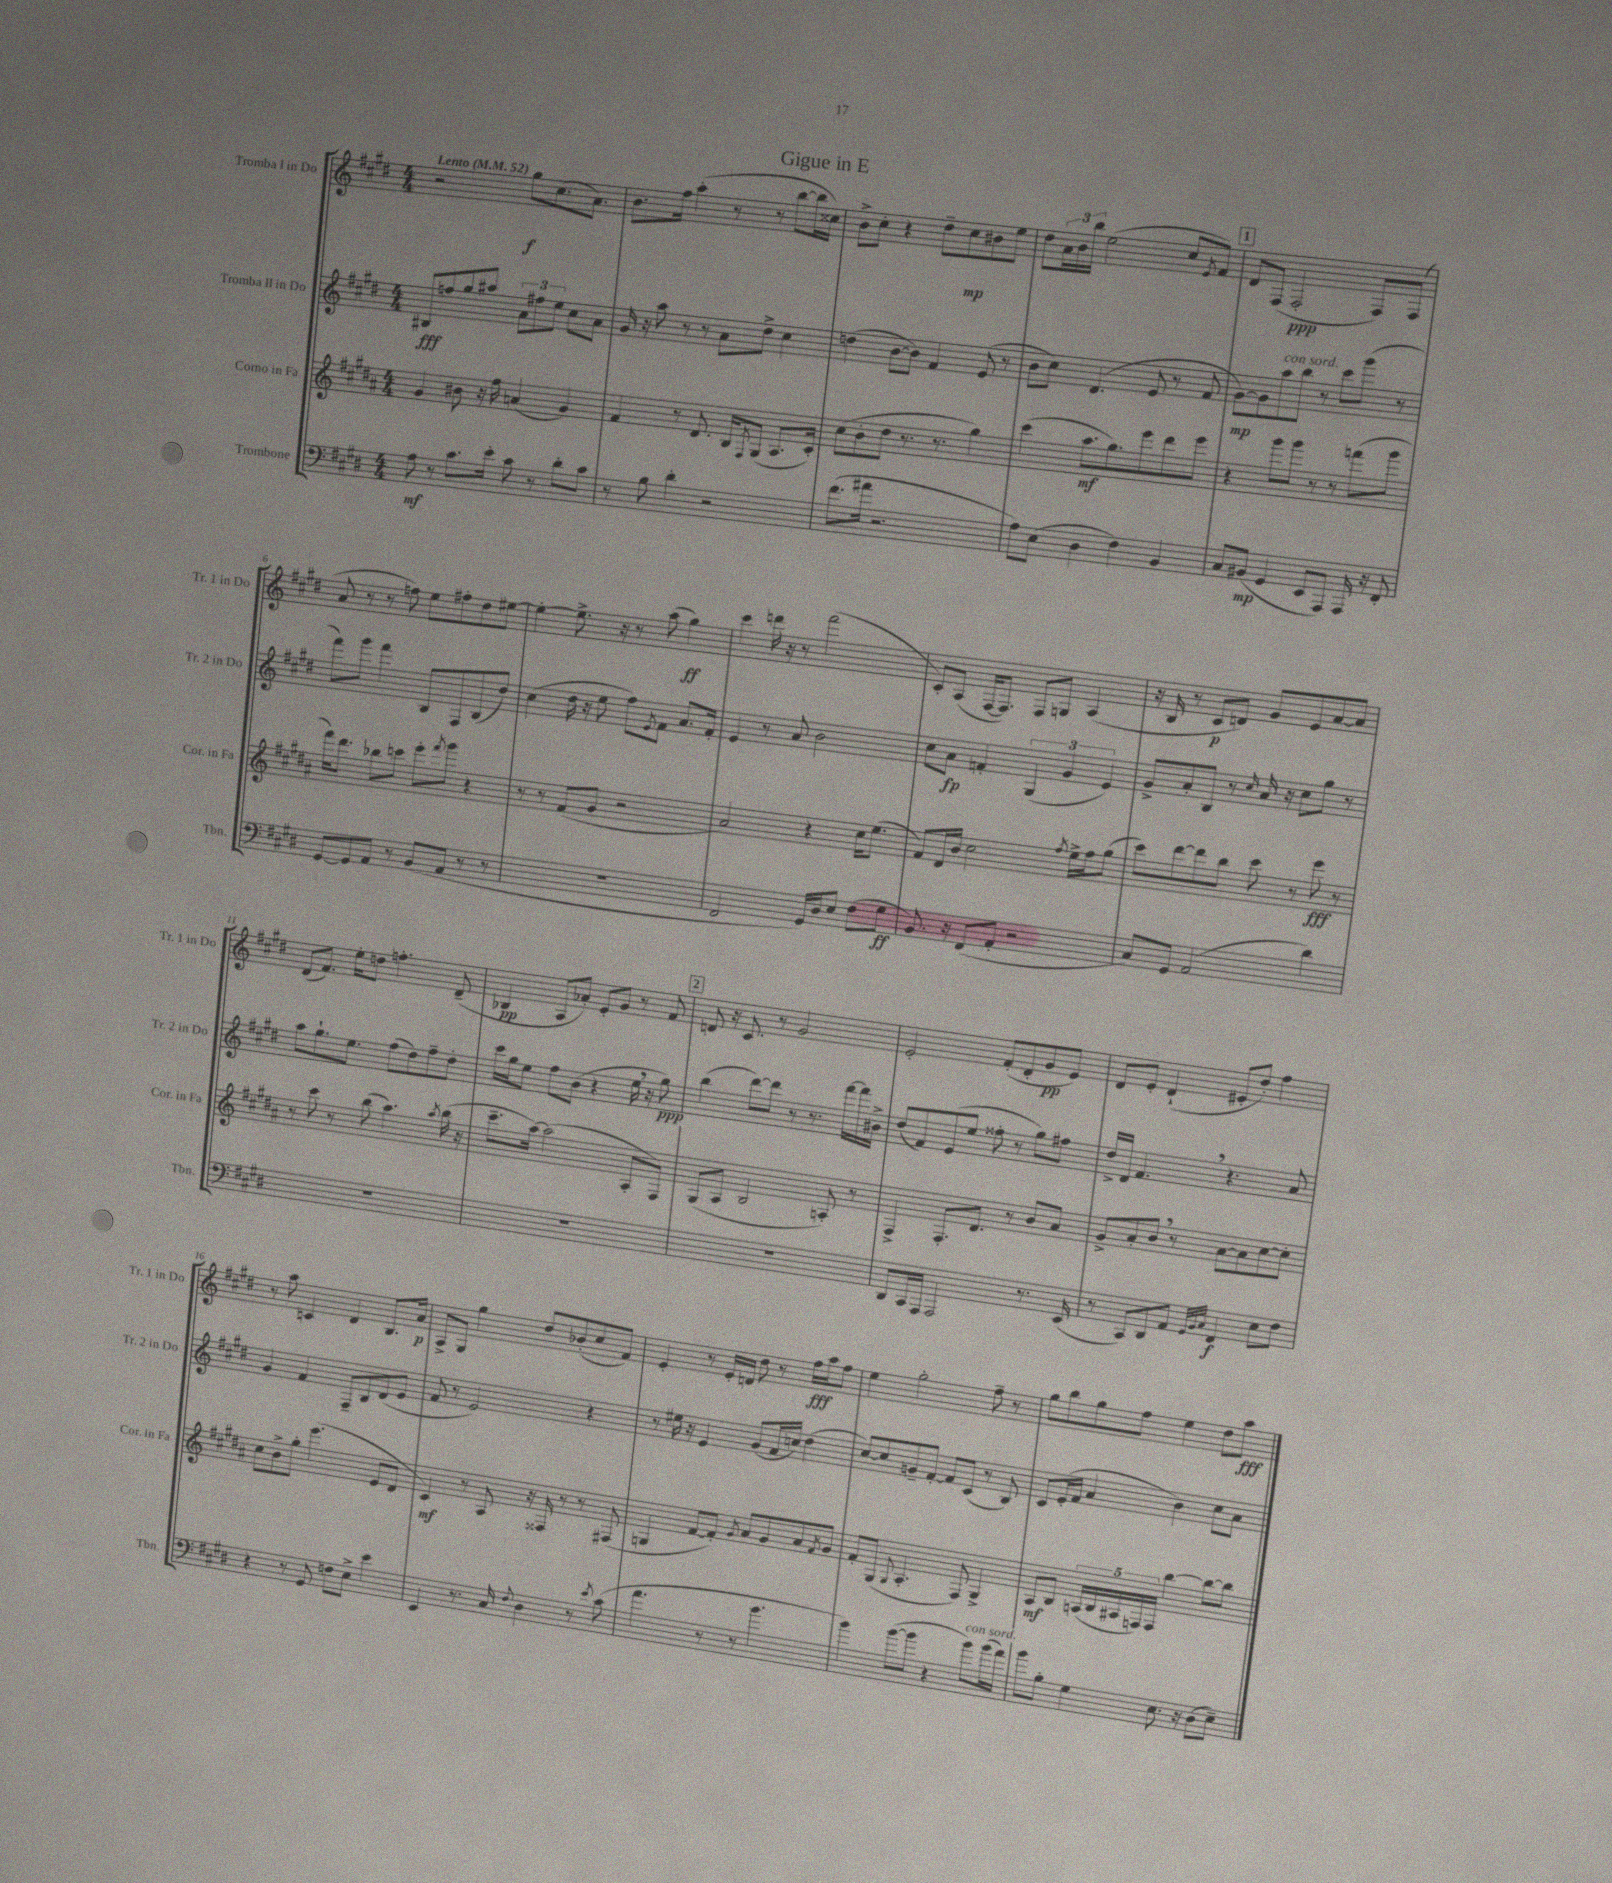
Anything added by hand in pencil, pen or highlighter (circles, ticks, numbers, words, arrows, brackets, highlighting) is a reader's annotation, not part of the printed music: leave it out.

**kern	**dynam	**kern	**dynam	**kern	**dynam	**kern	**dynam
*part4	*part4	*part3	*part3	*part2	*part2	*part1	*part1
*staff4	*staff4	*staff3	*staff3	*staff2	*staff2	*staff1	*staff1
*I"Trombone	*	*I"Corno in Fa	*	*I"Tromba II in Do	*	*I"Tromba I in Do	*
*I'Tbn.	*	*I'Cor. in Fa	*	*I'Tr. 2 in Do	*	*I'Tr. 1 in Do	*
*clefF4	*	*clefG2	*	*clefG2	*	*clefG2	*
*k[f#c#g#d#]	*	*k[f#c#g#d#a#]	*	*k[f#c#g#d#]	*	*k[f#c#g#d#]	*
*M4/4	*	*M4/4	*	*M4/4	*	*M4/4	*
*MM52	*	*MM52	*	*MM52	*	*MM52	*
=1	=1	=1	=1	=1	=1	=1	=1
!	!	!	!	!	!	!LO:TX:a:B:t=Lento	!
8A\	mf	4g#/	.	8B#X/L	fff	2r	.
8r	.	.	.	8ffn/	.	.	.
8.c#\L	.	8b#X\	.	8gg#/	.	.	.
.	.	16r	.	8aa#X/J	.	.	.
16e'\Jk	.	16ff#\	.	.	.	.	.
8c#\	.	(4an/	.	12a\L	.	8gg#\L	f
.	.	.	.	12ff#X\	.	.	.
8r	.	.	.	.	.	(8.cc#\	.
.	.	.	.	12ee\J	.	.	.
8d#'\L	.	4g#/)	.	8cc#\L	.	.	.
.	.	.	.	.	.	8.a\J)	.
8c#\J	.	.	.	8a\J	.	.	.
=2	=2	=2	=2	=2	=2	=2	=2
8r	.	4f#/	.	16g#/	.	8.b\L	.
.	.	.	.	16r	.	.	.
8B\	.	.	.	8aa\	.	.	.
.	.	.	.	.	.	16ff#\Jk	.
4d#'\	.	8r	.	8r	.	(4aa'\	.
.	.	8.d#/	.	8r	.	.	.
2r	.	.	.	8a\L	.	8r	.
.	.	16B/KL	.	.	.	.	.
.	.	8qF#/	.	.	.	.	.
.	.	(8G#/J	.	8dd#^\J	.	8r	.
.	.	8.A#/L	.	4cc#\	.	[8bb\L	.
.	.	.	.	.	.	16bb\L]	.
.	.	16c#'/Jk)	.	.	.	16cc##X\JJ)	.
=3	=3	=3	=3	=3	=3	=3	=3
(8.f#\L	.	(8cc#\L	.	(4ddn\	.	8b^\L	.
.	.	8b'\	.	.	.	8cc#'\J	.
16a#X\Jk	.	.	.	.	.	.	.
2.r	.	8dd#\J	.	[8b\L	.	4r	.
.	.	8.r	.	8b\J])	.	.	.
.	.	.	.	4f#/	.	8dd#~\L	.
.	.	8.r	.	.	.	.	.
.	.	.	.	.	.	8cc#\	mp
.	.	4gg#\)	.	(8e/	.	8b#X\	.
.	.	.	.	8r	.	8ee\J	.
=4	=4	=4	=4	=4	=4	=4	=4
8A\L)	.	(4ccc#\	.	8b\L	.	8dd#\L	.
(8E\J	.	.	.	8cc#\J)	.	24a\L	.
.	.	.	.	.	.	24b\	.
.	.	.	.	.	.	24bb\JJ	.
4D#\	.	8.aa#\L	mf	(4.d#/	.	(2ee\	.
.	.	8.gg#\)	.	.	.	.	.
4F#\)	.	.	.	.	.	.	.
.	.	8eee\	.	8e/	.	.	.
4BB/	.	8ddd#\	.	8r	.	8cc#/L	.
.	.	.	.	.	.	8qe/	.
.	.	8eee\J	.	8f#/	.	8f#/J)	.
!!LO:REH:place=s1:t=1
=5	=5	=5	=5	=5	=5	=5	=5
8C#/L	.	4r	.	[8g#\L)	mp	8d#/L	.
(8BB#X/J	mp	.	.	8g#\]	.	(8F#/J	.
!	!	!	!	!LO:TX:a:i:t=con sord.	!	!	!
4GG#/	.	8ggg#\L	.	8aa\	.	2F#'/	ppp
.	.	8ggg#\J	.	8bb\J	.	.	.
8EE/L	.	8r	.	8r	.	.	.
8AAA/J)	.	8r	.	8ccc#\L	.	.	.
16AAA/	.	(8fffn\L	.	(8ggg#\J	.	8F#/L)	.
16r	.	.	.	.	.	.	.
8FF#'/	.	8ggg#\J	.	8r	.	(8F#/J	.
!!LO:LB:g=z
=6	=6	=6	=6	=6	=6	=6	=6
[8GG#/L	.	16fff#\KL)	.	8fff#\L)	.	8a/	.
.	.	8.ddd#\J	.	.	.	.	.
8GG#/]	.	.	.	8ggg#\J	.	8r	.
8AA/J	.	8bb-X\L	.	4fff#\	.	8r	.
8r	.	8cccn\J	.	.	.	8ffn\)	.
(8BB/L	.	8eee'\L	.	8B/L	.	8ee\L	.
.	.	8qfff#/	.	.	.	.	.
8AA/J	.	8ggg#\J	.	8F#/	.	8ff#X'\	.
8r	.	4r	.	(8B/	.	8dd#\	.
8r	.	.	.	8dd#/J)	.	[8ee#X\J	.
=7	=7	=7	=7	=7	=7	=7	=7
1r	.	8r	.	(4cc#\	.	4ee#'\_	.
.	.	8r	.	.	.	.	.
.	.	(8f#/L	.	16dd#\	.	8.ee#^\]	.
.	.	.	.	16r	.	.	.
.	.	8g#/J	.	8ee\	.	.	.
.	.	.	.	.	.	16r	.
.	.	2r	.	8ff#\L)	.	8r	.
.	.	.	.	8qe/	.	.	.
.	.	.	.	8f#\J	.	(8aa\	.
.	.	.	.	8.a/L	.	4gg#\)	ff
.	.	.	.	16f#'/Jk	.	.	.
=8	=8	=8	=8	=8	=8	=8	=8
2FF#/	.	2a#/)	.	4e/	.	4ccc#\	.
.	.	.	.	8r	.	16dddn\	.
.	.	.	.	.	.	16r	.
.	.	.	.	8a/	.	8r	.
16GG#/LL)	.	4r	.	2b\	.	(2fff#\	.
16D#/J	.	.	.	.	.	.	.
8E/J	.	.	.	.	.	.	.
(8F#\L	.	16cc#\KL	.	.	.	.	.
.	.	(8.ee\J	.	.	.	.	.
8G#\J	ff	.	.	.	.	.	.
=9	=9	=9	=9	=9	=9	=9	=9
8.BB/)	.	8f#/L)	.	8cc#\L	.	8c#'/L)	.
.	.	16d#/L	.	8a\J	fp	(8A/J	.
16r	.	16b/JJ	.	.	.	.	.
(8FF#/L	.	2cc#\	.	4fn'/	.	[16F#/KL	.
.	.	.	.	.	.	8.F#/J])	.
8AA'/J	.	.	.	.	.	.	.
2r	.	.	.	(6G#/	.	8F#/L	.
.	.	.	.	.	.	8Gn/J	.
.	.	.	.	6g#/	.	.	.
.	.	8qff#/	.	.	.	.	.
.	.	16ee^\LL	.	.	.	(4A/	.
.	.	16ff#\J	.	.	.	.	.
.	.	.	.	6e/)	.	.	.
.	.	(8gg#\J	.	.	.	.	.
=10	=10	=10	=10	=10	=10	=10	=10
8C#/L)	.	8ccc#\L)	.	8g#^/L	.	16r	.
.	.	.	.	.	.	16B/	.
8GG#/J	.	[8ddd#\	.	8a'/	.	8r	.
(2AA/	.	8ddd#\]	.	8B/J	.	8c#/L	p
.	.	8bb\J	.	8r	.	8dn/J)	.
.	.	.	.	16qqcc#/	.	.	.
.	.	8ccc#\	.	16a/	.	8g#/L	.
.	.	.	.	16r	.	.	.
.	.	8r	.	8cc#\L	.	8e/	.
4d#\)	.	8eee\	fff	8gg#\J	.	[8a/	.
.	.	8r	.	8r	.	8a/J]	.
!!LO:LB:g=z
=11	=11	=11	=11	=11	=11	=11	=11
1r	.	8r	.	8aa\L	.	(8d#/L	.
.	.	8ccc#\	.	8.gg#`\	.	8.f#/J)	.
.	.	8r	.	.	.	.	.
.	.	.	.	8.ee\J	.	16ee'\KL	.
.	.	(8bb\	.	.	.	8ddn\J	.
.	.	4.aa#\)	.	(8ff#\L	.	4.ffn'\	.
.	.	.	.	8dd#\)	.	.	.
.	.	.	.	8ff#~\	.	.	.
.	.	8qaa#/	.	.	.	.	.
.	.	(16bb\	.	8dd#'\J	.	(8d#~/	.
.	.	16r	.	.	.	.	.
=12	=12	=12	=12	=12	=12	=12	=12
1r	.	8.ccc#~\L	.	16ccc#\LL	.	4B-X/	pp
.	.	.	.	16gg#\J	.	.	.
.	.	.	.	8ee\J	.	.	.
.	.	[16aa#\Jk)	.	.	.	.	.
.	.	(2aa#\]	.	8ff#\L	.	8A/L	.
.	.	.	.	(8b\J	.	8a-X'/J)	.
.	.	.	.	4r	.	8e'/L	.
.	.	.	.	.	.	8g#/J	.
.	.	8A#'/L	.	16ee,\	.	8r	.
.	.	.	.	16r	.	.	.
.	.	8F#/J)	.	8gg#\)	ppp	8f#/	.
!!LO:REH:place=s1:t=2
=13	=13	=13	=13	=13	=13	=13	=13
1r	.	(8G#/L	.	(4bb\	.	8dn/	.
.	.	8A#/J	.	.	.	16r	.
.	.	.	.	.	.	8.c#/	.
.	.	2B/	.	[8ddd#\L)	.	.	.
.	.	.	.	8ddd#\J]	.	8r	.
.	.	.	.	8r	.	2g#/	.
.	.	.	.	8.r	.	.	.
.	.	8An'/)	.	.	.	.	.
.	.	.	.	[16fff#\LL	.	.	.
.	.	8r	.	16fff#\]	.	.	.
.	.	.	.	16b#X^\JJ	.	.	.
=14	=14	=14	=14	=14	=14	=14	=14
8DD#/L	.	4F#^/	.	(8dd#/L	.	2e'/	.
16CC#/L	.	.	.	8f#/)	.	.	.
16AAA/JJ	.	.	.	.	.	.	.
2AAA/	.	8.F#'/L	.	(8e/	.	.	.
.	.	.	.	8ee/J	.	.	.
.	.	8.d#/J	.	.	.	.	.
.	.	.	.	8ff##X'\	.	(8f#'/L	.
.	.	8r	.	8r	.	8d#'/	.
8.r	.	8b/L	.	8gg#\L)	.	8g#/	pp
.	.	8a#/J	.	8ff#X\J	.	8e/J)	.
(16EE/	.	.	.	.	.	.	.
=15	=15	=15	=15	=15	=15	=15	=15
8r	.	8g#^/L	.	16dd#^/LL	.	8d#/L	.
.	.	.	.	16d#/JJ	.	.	.
8CC#/L)	.	8a#'/	.	4.f#,/	.	8e'/J	.
8DD#/	.	8b,/J	.	.	.	(4d#`/	.
8AA/J	.	8r	.	.	.	.	.
32qqGG#/LLL	.	.	.	.	.	.	.
32qqBB/	.	.	.	.	.	.	.
32qqC#/JJJ	.	.	.	.	.	.	.
4FF#/	f	[8a#\L	.	4.r	.	8e#X'/L	.
.	.	8a#\]	.	.	.	8dd#'/J)	.
8E\L	.	[8cc#\	.	.	.	4ff#\	.
8F#\J	.	8cc#'\J]	.	8a/	.	.	.
!!LO:LB:g=z
=16	=16	=16	=16	=16	=16	=16	=16
4r	.	8cc#\L	.	4g#/	.	8r	.
.	.	8b^\	.	.	.	8aa\	.
8r	.	8gg#'\J	.	4f#/	.	4cn/	.
8GG#/	.	(4.eee\	.	.	.	.	.
8Fn\L	.	.	.	8F#~/L	.	4d#/	.
8E^\J	.	.	.	8B/	.	.	.
4e\	.	8e/L	.	(8d#/	.	8.B/L	.
.	.	8d#/J	.	8e/J	.	.	.
.	.	.	.	.	.	16a/Jk	p
=17	=17	=17	=17	=17	=17	=17	=17
4EE/	.	4c#/)	mf	8f#/	.	8A^/L	.
.	.	.	.	8r	.	8G#/J	.
8.r	.	8r	.	2e/)	.	4gg#\	.
.	.	8A#/	.	.	.	.	.
16C#/	.	.	.	.	.	.	.
8qqF#/	.	.	.	.	.	.	.
4D#\	.	16r	.	.	.	8dd#/L	.
.	.	16F##X/	.	.	.	.	.
.	.	8r	.	.	.	(8b-X'/	.
8r	.	8r	.	4r	.	8cc#/	.
8qe/	.	.	.	.	.	.	.
(8c#\	.	(8F#X/	.	.	.	8f#/J)	.
=18	=18	=18	=18	=18	=18	=18	=18
4.a\	.	4Gn/	.	8r	.	4e'/	.
.	.	.	.	16ee#X\	.	.	.
.	.	.	.	16r	.	.	.
.	.	[8f#/L	.	4e/	.	8r	.
8r	.	8f#'/J])	.	.	.	16e'/LL	.
.	.	.	.	.	.	16dn/JJ	.
.	.	8qg#/	.	.	.	.	.
8r	.	8a#/L	.	(8g#/L	.	8dd#\	.
4.b\	.	8g#/	.	16f#/L	.	8r	.
.	.	.	.	16ccn/JJ)	.	.	.
.	.	8a#/	.	(4dd#\	.	16ff#\LL	fff
.	.	.	.	.	.	16aa\J	.
.	.	8qf#/	.	.	.	.	.
.	.	8g#/J	.	.	.	8ff#\J	.
=19	=19	=19	=19	=19	=19	=19	=19
4b\)	.	8f#'/L	.	[8cc#/L)	.	4ee\	.
.	.	(8G#/J	.	8cc#/]	.	.	.
.	.	8qqG#/	.	.	.	.	.
([8b\L	.	4.A#'/	.	8gn~/	.	2gg#'\	.
8b\J]	.	.	.	[8f#'/J	.	.	.
4r	.	.	.	8f#/L]	.	.	.
.	.	8F#/)	.	(8c#/J	.	.	.
!LO:TX:a:i:t=con sord.	!	!	!	!	!	!	!
8b\L)	.	4G#^/	.	8r	.	8ff#~\	.
(16b\L	.	.	.	8B/)	.	8r	.
16a\JJ)	.	.	.	.	.	.	.
=20	=20	=20	=20	=20	=20	=20	=20
8b\L	.	8A#/L	mf	8c#/L	.	8gg#\L	.
8B'\J	.	8B/J	.	(16e'/L	.	8bb\	.
.	.	.	.	16f#/JJ	.	.	.
4G#\	.	(20An/LL	.	4a/	.	8gg#\	.
.	.	20B/	.	.	.	.	.
.	.	20A#X/	.	.	.	.	.
.	.	.	.	.	.	8ff#\J	.
.	.	20Fn/)	.	.	.	.	.
.	.	20F/JJ	.	.	.	.	.
8.E\	.	[4bb\	.	4b\)	.	4ee\	.
16r	.	.	.	.	.	.	.
(8D#\L	.	8bb\L_	.	8cc#\L	.	8dd#\L	.
8E~\J)	.	8bb\J]	.	8a\J	.	8aa\J	fff
==	==	==	==	==	==	==	==
*-	*-	*-	*-	*-	*-	*-	*-
